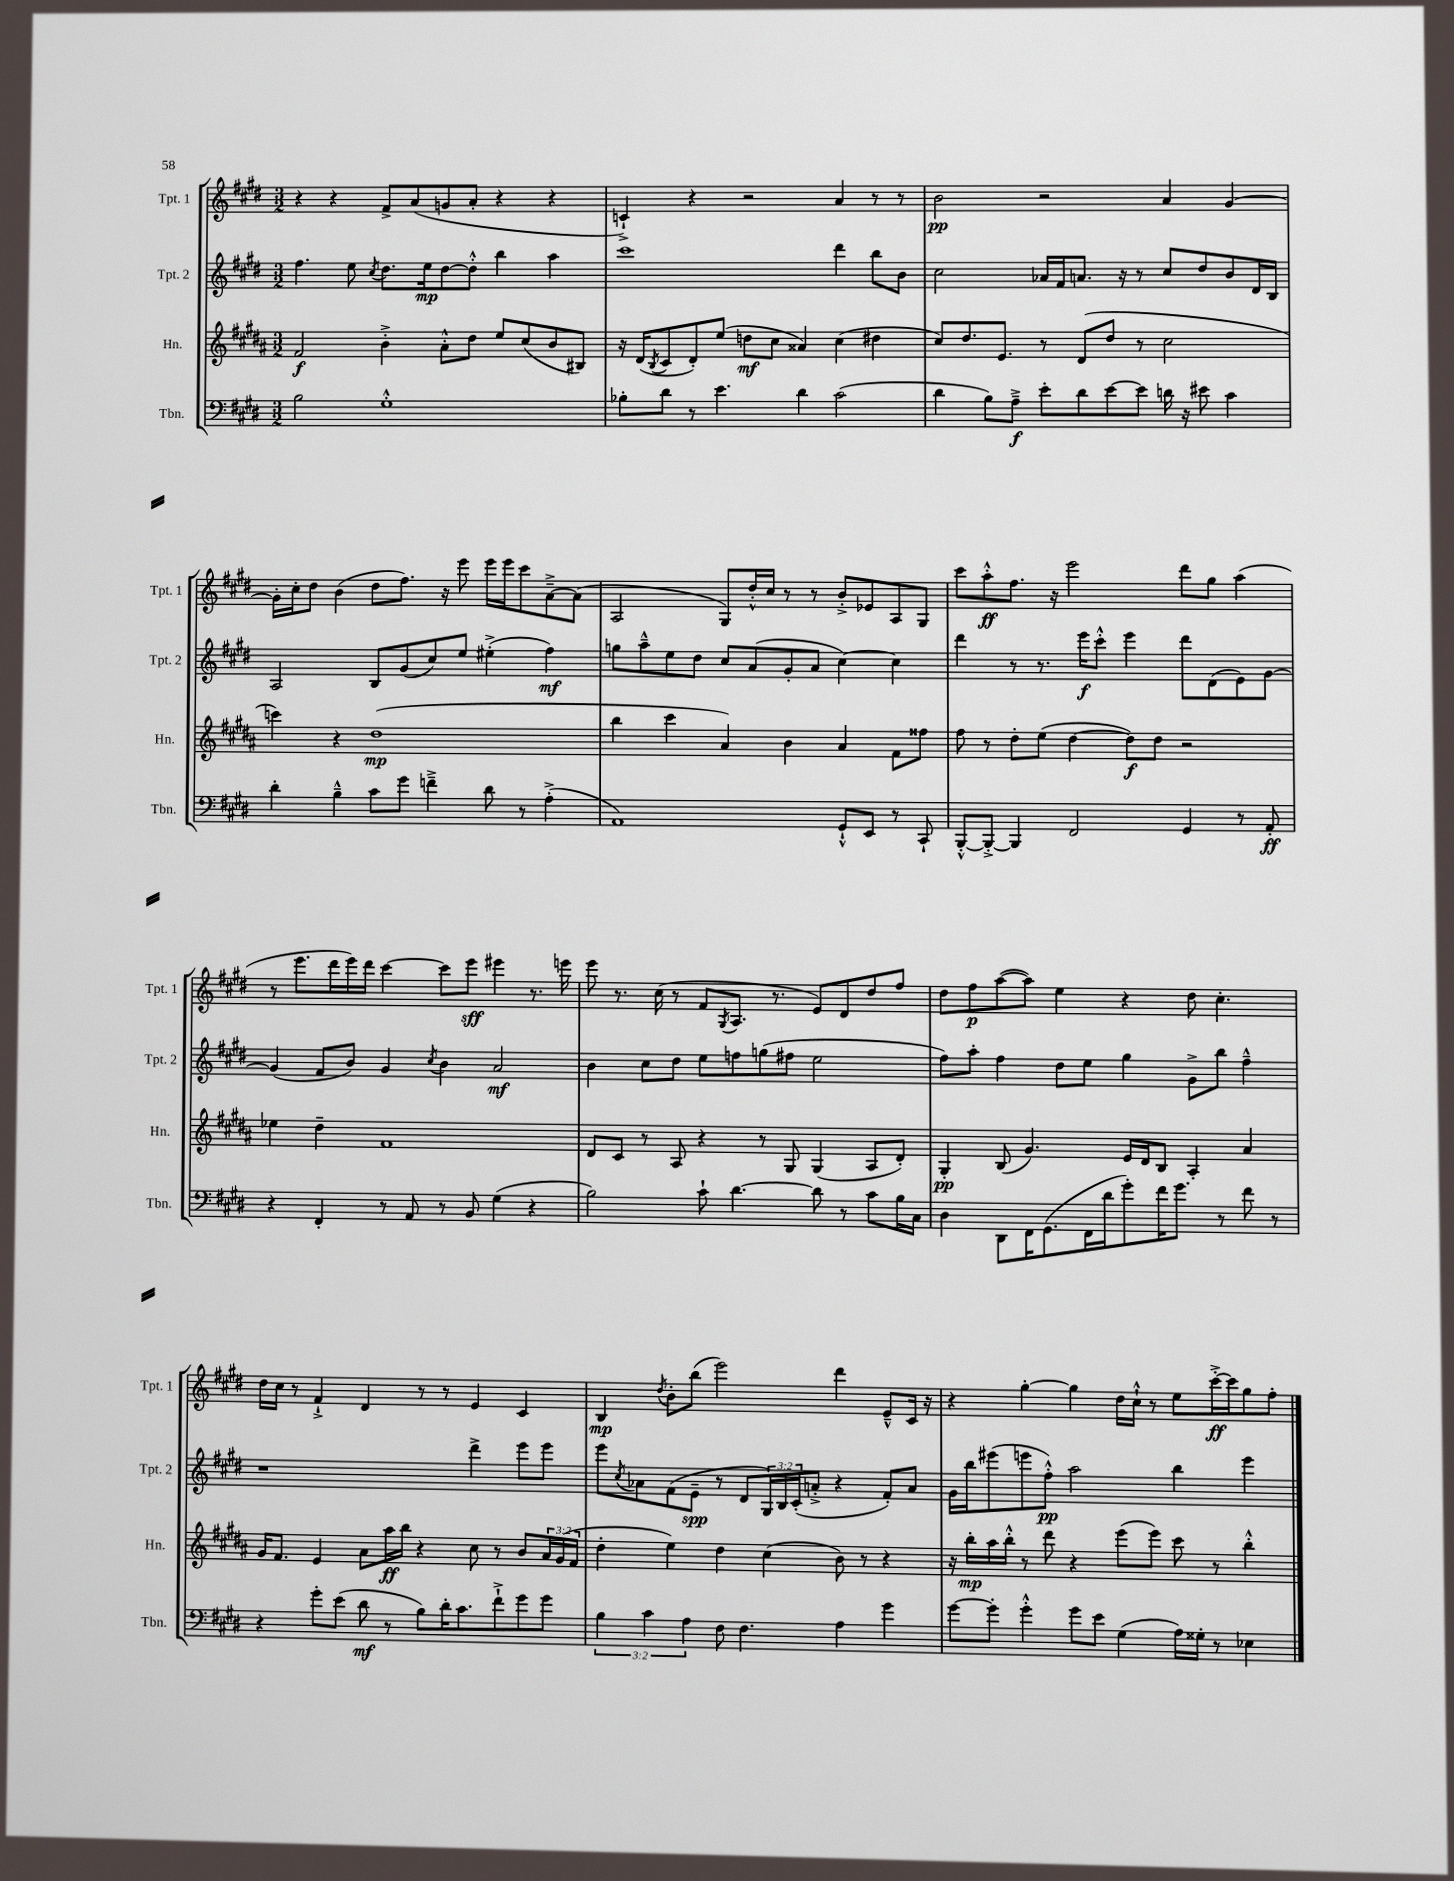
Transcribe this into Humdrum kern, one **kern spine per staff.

**kern	**dynam	**kern	**dynam	**kern	**dynam	**kern	**dynam
*part4	*part4	*part3	*part3	*part2	*part2	*part1	*part1
*staff4	*staff4	*staff3	*staff3	*staff2	*staff2	*staff1	*staff1
*I"Tbn.	*	*I"Hn.	*	*I"Tpt. 2	*	*I"Tpt. 1	*
*I'Tbn.	*	*I'Hn.	*	*I'Tpt. 2	*	*I'Tpt. 1	*
*clefF4	*	*clefG2	*	*clefG2	*	*clefG2	*
*k[f#c#g#d#]	*	*k[f#c#g#d#a#]	*	*k[f#c#g#d#]	*	*k[f#c#g#d#]	*
*M3/2	*	*M3/2	*	*M3/2	*	*M3/2	*
=21	=21	=21	=21	=21	=21	=21	=21
2B\	.	2f#/	f	4.ff#\	.	4r	.
.	.	.	.	.	.	4r	.
.	.	.	.	8ee\	.	.	.
.	.	.	.	8qcc#/	.	.	.
1G#'^^	.	4b'^\	.	8.dd#\L	.	8f#^/L	.
.	.	.	.	.	.	(8a/	.
.	.	.	.	16ee\k	mp	.	.
.	.	8a#'^^\L	.	[8dd#\	.	8gn/	.
.	.	8dd#\J	.	8dd#'^^\J]	.	8a'/J	.
.	.	8ee/L	.	4bb\	.	4r	.
.	.	(8cc#/	.	.	.	.	.
.	.	8b/	.	4aa\	.	4r	.
.	.	8B#X/J)	.	.	.	.	.
=22	=22	=22	=22	=22	=22	=22	=22
8B-X'\L	.	16r	.	1ccc#	.	4cn`^/)	.
.	.	(16d#/KL	.	.	.	.	.
.	.	8qB/	.	.	.	.	.
8d#\J	.	8c#/	.	.	.	.	.
8r	.	8d#'/)	.	.	.	4r	.
4.e\	.	(8ee/J	.	.	.	.	.
.	.	8ddn\L	mf	.	.	2r	.
.	.	8cc#\J	.	.	.	.	.
4d#\	.	4a##X/)	.	.	.	.	.
(2c#\	.	(4cc#\	.	4ddd#\	.	4a/	.
.	.	4dd#X\	.	8bb\L	.	8r	.
.	.	.	.	8b\J	.	8r	.
=23	=23	=23	=23	=23	=23	=23	=23
4d#\	.	8cc#/L)	.	2cc#\	.	2b\	pp
.	.	8.dd#/	.	.	.	.	.
8B\L)	.	.	.	.	.	.	.
.	.	8.e/J	.	.	.	.	.
8A~^\J	f	.	.	.	.	.	.
8e'\L	.	8r	.	16a-X/LL	.	2r	.
.	.	.	.	16f#/J	.	.	.
8d#\	.	(8d#/L	.	8.an/J	.	.	.
[8e\	.	8dd#/J	.	.	.	.	.
.	.	.	.	16r	.	.	.
8e\J]	.	8r	.	8r	.	.	.
16dn\	.	2cc#\	.	8cc#/L	.	4a/	.
16r	.	.	.	.	.	.	.
8e#X\	.	.	.	8dd#/	.	.	.
4c#\	.	.	.	8b/	.	[4g#/	.
.	.	.	.	16d#/L	.	.	.
.	.	.	.	16B/JJ	.	.	.
!!LO:LB:g=z
=24	=24	=24	=24	=24	=24	=24	=24
4d#'\	.	4cccn\)	.	2A/	.	16g#'\LL]	.
.	.	.	.	.	.	16cc#'\J	.
.	.	.	.	.	.	8dd#\J	.
4B~^^\	.	4r	.	.	.	(4b\	.
8c#\L	.	(1dd#	mp	8B/L	.	8dd#\L	.
8g#\J	.	.	.	(8g#/	.	8.ff#\J)	.
4fn~^\	.	.	.	8cc#/)	.	.	.
.	.	.	.	.	.	16r	.
.	.	.	.	8ee/J	.	8eee\	.
8d#\	.	.	.	(4ee#X'^\	.	16eee\LL	.
.	.	.	.	.	.	16eee\J	.
8r	.	.	.	.	.	8ccc#\	.
(4A'^\	.	.	.	4ff#\)	mf	[8a~^\	.
.	.	.	.	.	.	(8a\J]	.
=25	=25	=25	=25	=25	=25	=25	=25
1AA)	.	4bb\	.	8ggn\L	.	2A/	.
.	.	.	.	8aa~^^\	.	.	.
.	.	4ccc#\	.	8ee\	.	.	.
.	.	.	.	8dd#\J	.	.	.
.	.	4a#/)	.	8cc#/L	.	8G#/L)	.
.	.	.	.	(8a/	.	16dd#'^^/L	.
.	.	.	.	.	.	16cc#/JJ	.
.	.	4b\	.	8g#'/	.	8r	.
.	.	.	.	8a/J	.	8r	.
8GG#`^^/L	.	4a#/	.	[4cc#\)	.	8b'^/L	.
8EE/J	.	.	.	.	.	8e-X/	.
8r	.	8f#\L	.	4cc#\]	.	8A/	.
8CC#`/	.	8ff##X\J	.	.	.	8G#/J	.
=26	=26	=26	=26	=26	=26	=26	=26
[8BBB'^^/L	.	8ff#\	.	4ddd#\	.	8ccc#\L	.
8BBB'^/J_	.	8r	.	.	.	8aa'^^\	ff
4BBB/]	.	8dd#'\L	.	8r	.	8.ff#\J	.
.	.	(8ee\J	.	8.r	.	.	.
.	.	.	.	.	.	16r	.
2FF#/	.	[4dd#\	.	.	.	2eee\	.
.	.	.	.	16eee\KL	f	.	.
.	.	.	.	8ccc#'^^\J	.	.	.
.	.	8dd#\L])	f	4eee\	.	.	.
.	.	8dd#\J	.	.	.	.	.
4GG#/	.	2r	.	8ddd#\L	.	8ddd#\L	.
.	.	.	.	(8d#\	.	8gg#\J	.
8r	.	.	.	8e\)	.	(4aa\	.
8AA'/	ff	.	.	[8g#\J	.	.	.
!!LO:LB:g=z
=27	=27	=27	=27	=27	=27	=27	=27
4r	.	4ee-X\	.	(4g#/]	.	8r	.
.	.	.	.	.	.	8.eee\L	.
4FF#'/	.	4dd#~\	.	8f#/L	.	.	.
.	.	.	.	.	.	16ddd#\L	.
.	.	.	.	8b/J)	.	16eee\)	.
.	.	.	.	.	.	16ddd#\JJ	.
8r	.	1f#	.	4g#/	.	[4ccc#\	.
8AA/	.	.	.	.	.	.	.
.	.	.	.	8qcc#/	.	.	.
8r	.	.	.	4b\	.	8ccc#\L]	.
8BB/	.	.	.	.	.	8eee\J	sff
(4G#\	.	.	.	2a/	mf	4eee#X\	.
4r	.	.	.	.	.	8.r	.
.	.	.	.	.	.	16eeen\	.
=28	=28	=28	=28	=28	=28	=28	=28
2B\)	.	8d#/L	.	4b\	.	8eee\	.
.	.	8c#/J	.	.	.	8.r	.
.	.	8r	.	8cc#\L	.	.	.
.	.	.	.	.	.	(16cc#\	.
.	.	8A#/	.	8dd#\J	.	8r	.
8c#`\	.	4r	.	8ee\L	.	8f#/L	.
.	.	.	.	.	.	8qG#/	.
[4.d#\	.	.	.	8ffn\	.	8.A/J	.
.	.	8r	.	(8ggn\	.	.	.
.	.	.	.	.	.	8.r	.
.	.	8G#/	.	8ff#X\J	.	.	.
8d#\]	.	(4G#/	.	2ee\	.	8e/L)	.
8r	.	.	.	.	.	8d#/	.
8c#\L	.	8A#/L	.	.	.	8dd#/	.
16B\L	.	8d#'/J)	.	.	.	8ff#/J	.
16C#\JJ	.	.	.	.	.	.	.
=29	=29	=29	=29	=29	=29	=29	=29
4D#\	.	4G#'/	pp	8ff#\L)	.	8dd#\L	.
.	.	.	.	8aa'\J	.	8ff#\	p
8DD#\L	.	(8B/	.	4ff#\	.	([8aa\	.
16FF#\K	.	4.g#/)	.	.	.	8aa\J])	.
(8.GG#\	.	.	.	.	.	.	.
.	.	.	.	8dd#\L	.	4ee\	.
16FF#\L	.	.	.	8ee\J	.	.	.
16d#\J	.	.	.	.	.	.	.
8g#'\)	.	16e/LL	.	4gg#\	.	4r	.
.	.	16d#/J	.	.	.	.	.
16f#\K	.	8B/J	.	.	.	.	.
8.g#\J	.	.	.	.	.	.	.
.	.	4A#'/	.	8g#^\L	.	8dd#\	.
8r	.	.	.	8bb\J	.	4.cc#'\	.
8f#\	.	4a#/	.	4ff#~^^\	.	.	.
8r	.	.	.	.	.	.	.
!!LO:LB:g=z
=30	=30	=30	=30	=30	=30	=30	=30
4r	.	16g#/KL	.	1r	.	16dd#\LL	.
.	.	8.f#/J	.	.	.	16cc#\JJ	.
.	.	.	.	.	.	8r	.
8g#'\L	.	4e/	.	.	.	4f#`^/	.
(8e\J	.	.	.	.	.	.	.
8d#\	mf	8a#\L	.	.	.	4d#/	.
8r	.	16aa#\L	ff	.	.	.	.
.	.	16bb\JJ	.	.	.	.	.
8B\L)	.	4r	.	.	.	8r	.
16d#'\K	.	.	.	.	.	8r	.
8.c#\	.	.	.	.	.	.	.
.	.	8cc#\	.	4ddd#^\	.	4e/	.
8f#`^\	.	8r	.	.	.	.	.
8g#\	.	8b/L	.	8eee\L	.	4c#/	.
8g#\J	.	24a#/L	.	8eee\J	.	.	.
.	.	(24g#/	.	.	.	.	.
.	.	24f#/JJ	.	.	.	.	.
=31	=31	=31	=31	=31	=31	=31	=31
6B\	.	4dd#'\	.	8eee\L	.	4B/	mp
.	.	.	.	8qcc#/	.	.	.
.	.	.	.	8a-X\	.	.	.
6c#\	.	.	.	.	.	.	.
.	.	.	.	.	.	8qdd#/	.
.	.	4ee\)	.	(8f#\	.	8b'\L	.
6A\	.	.	.	.	.	.	.
.	.	.	.	8e~\J	spp	(8bb\J	.
8F#\	.	4dd#\	.	8r	.	2eee\)	.
4.F#\	.	.	.	8d#/L	.	.	.
.	.	(4cc#\	.	24G#/L)	.	.	.
.	.	.	.	24B/	.	.	.
.	.	.	.	(24c#'/J	.	.	.
.	.	.	.	8an'^/J	.	.	.
4A\	.	8b\)	.	4r	.	4ddd#\	.
.	.	8r	.	.	.	.	.
4g#\	.	4r	.	8f#'/L)	.	8e~^^/L	.
.	.	.	.	8a/J	.	16c#/Jk	.
.	.	.	.	.	.	16r	.
=32	=32	=32	=32	=32	=32	=32	=32
[8g#\L	.	16r	.	16g#\LL	.	4r	.
.	.	16bb'\LL	mp	16bb\J	.	.	.
8g#'\J]	.	16aa#\	.	(8eee#X\	.	.	.
.	.	16bb'^^\JJ	.	.	.	.	.
4g#'^^\	.	8r	.	8eeen\	.	[4gg#'\	.
.	.	8ddd#\	.	8ff#'^^\J)	pp	.	.
8g#\L	.	4r	.	2aa\	.	4gg#\]	.
8e\J	.	.	.	.	.	.	.
(4G#\	.	(8eee\L	.	.	.	16dd#\LL	.
.	.	.	.	.	.	16cc#`^^\JJ	.
.	.	8eee\J)	.	.	.	8r	.
16A\LL)	.	8ccc#\	.	4bb\	.	8ee\L	.
16G##X'\JJ	.	.	.	.	.	.	.
8r	.	8r	.	.	.	[16ccc#'^\L	ff
.	.	.	.	.	.	16ccc#\J]	.
4E-X\	.	4bb'^^\	.	4eee\	.	8gg#\	.
.	.	.	.	.	.	8ff#'\J	.
==	==	==	==	==	==	==	==
*-	*-	*-	*-	*-	*-	*-	*-
